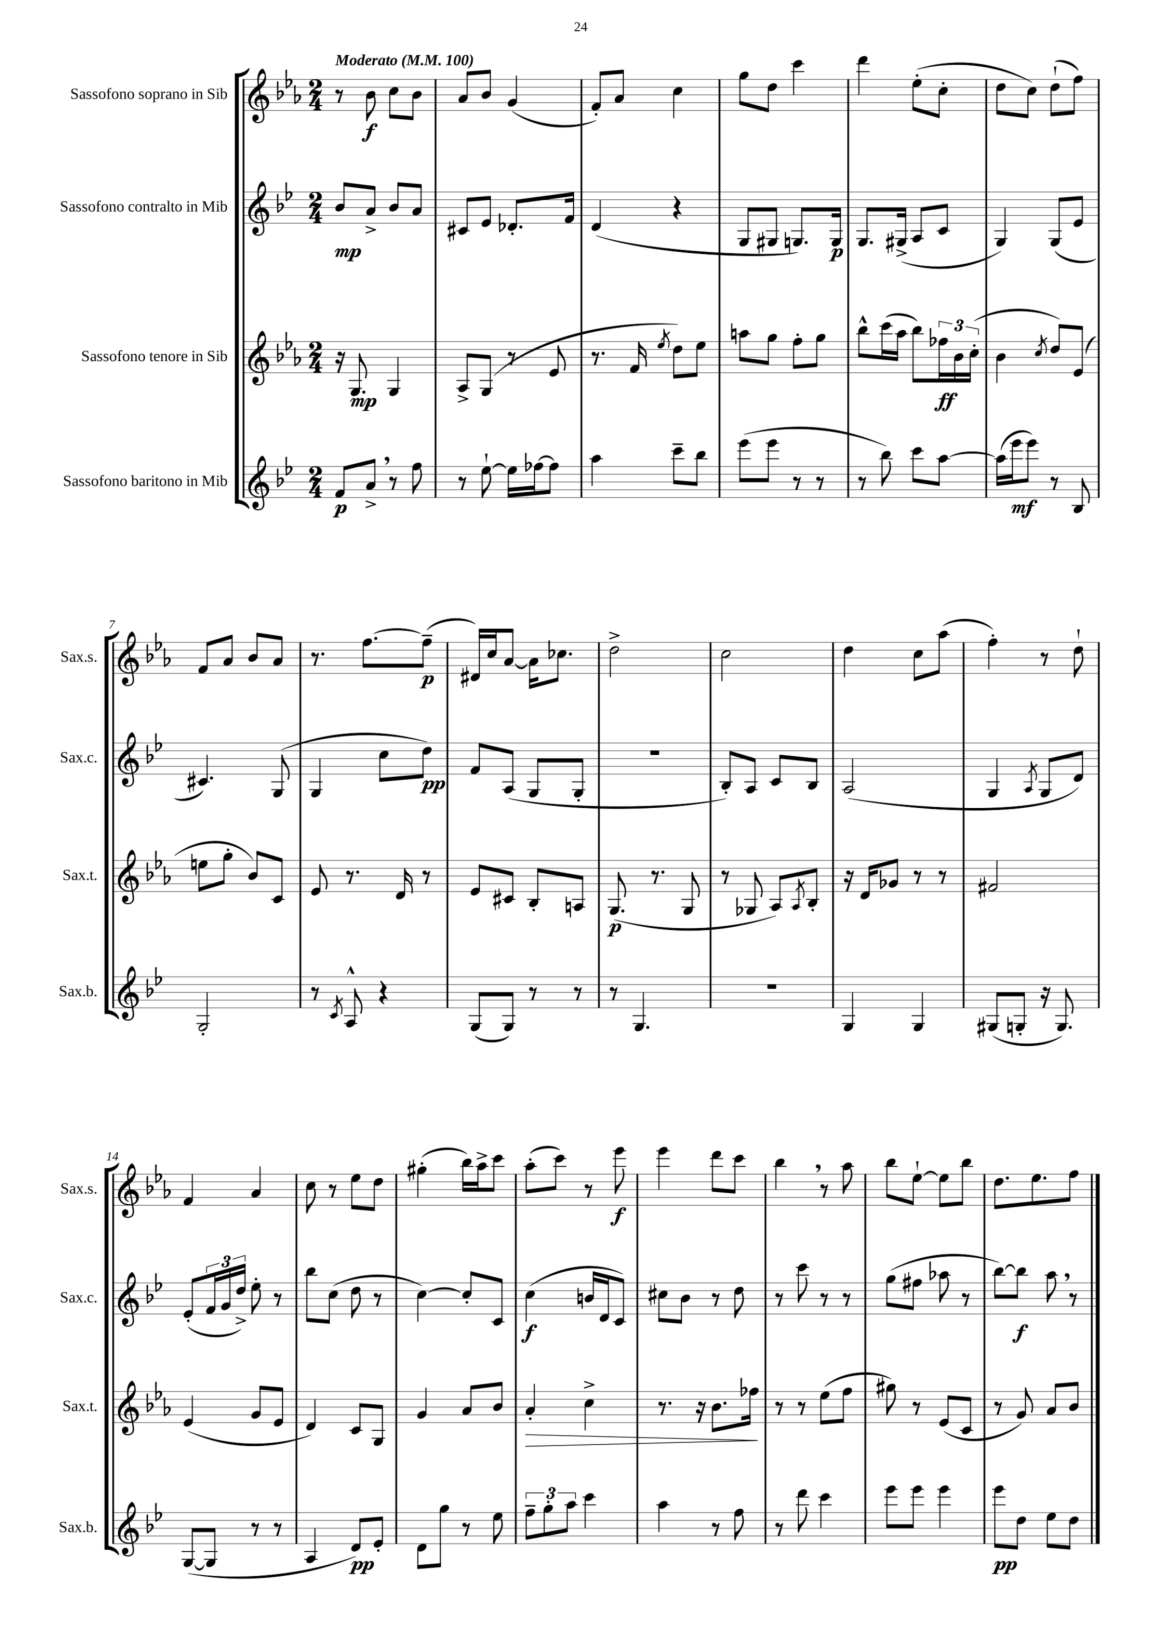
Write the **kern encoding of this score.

**kern	**kern	**kern	**kern
*staff4	*staff3	*staff2	*staff1
*clefG2	*clefG2	*clefG2	*clefG2
*k[b-e-]	*k[b-e-a-]	*k[b-e-]	*k[b-e-a-]
*M2/4	*M2/4	*M2/4	*M2/4
*MM100	*MM100	*MM100	*MM100
8f	16r	8b-	8r
.	8.G	.	.
8a^	.	8a^	8b-
8r	4G	8b-	8cc
8ff	.	8a	8b-
=	=	=	=
8r	8A-^	8c#	8a-
[8ee-`	(8G	8e-	8b-
16ee-]	8r	8.d-'	(4g
[16ff-	.	.	.
8ff-]	8e-	.	.
.	.	16f	.
=	=	=	=
4aa	8.r	(4d	8f')
.	.	.	8a-
.	16f	.	.
.	8qee-	.	.
8ccc~	8dd)	4r	4cc
8bb-	8ee-	.	.
=	=	=	=
(8eee-	8aa	8G	8gg
8eee-	8gg	8G#	8dd
8r	8ff'	8.G)	4ccc
8r	8gg	.	.
.	.	16G	.
=	=	=	=
8r	8bb-^^	8.G	4ddd
8bb-)	(16ccc	.	.
.	16aa-	(16G#^	.
8ccc	8bb-)	8A	(8ee-'
[8aa	24ff-	8c	8cc'
.	24b-	.	.
.	(24cc'	.	.
=	=	=	=
(16aa]	4b-	4G)	8dd
16eee-	.	.	.
8eee-)	.	.	8cc)
.	8qcc	.	.
8r	8dd)	(8G	(8dd`
8B-	(8e-	8e-	8ff)
=	=	=	=
2G'	8ee	4.c#)	8f
.	8gg'	.	8a-
.	8b-)	.	8b-
.	8c	(8G	8a-
=	=	=	=
8r	8e-	4G	8.r
8qc	.	.	.
8A^^	8.r	.	.
.	.	.	[8.ff
4r	.	8cc	.
.	16d	.	.
.	8r	8dd)	(8ff~]
=	=	=	=
(8G	8e-	8f	16d#)
.	.	.	16cc
8G)	8c#	(8A	[8a-
8r	8B-'	8G	16a-]
.	.	.	8.cc-
8r	8A	8G'	.
=	=	=	=
8r	(8.G	2r	2dd^
4.G	.	.	.
.	8.r	.	.
.	8G	.	.
=	=	=	=
2r	8r	8B-')	2cc
.	8G-	8A	.
.	8A-)	8c	.
.	8qA-	.	.
.	8B-'	8B-	.
=	=	=	=
4G	16r	(2A	4dd
.	16d	.	.
.	8g-	.	.
4G	8r	.	8cc
.	8r	.	(8aa-
=	=	=	=
(8G#	2f#	4G	4ff')
8G'	.	.	.
.	.	8qA	.
16r	.	8G	8r
8.G)	.	.	.
.	.	8d)	8dd`
=	=	=	=
([8G	(4e-	(8e-'	4f
8G]	.	24f	.
.	.	24g	.
.	.	24dd^)	.
8r	8g	8ee-'	4a-
8r	8e-	8r	.
=	=	=	=
4A	4d)	8bb-	8cc
.	.	(8cc	8r
8d)	8c	8dd	8ee-
8e-'	8G	8r	8dd
=	=	=	=
8d	4g	[4cc)	(4gg#'
8gg	.	.	.
8r	8a-	8cc']	16bb-)
.	.	.	16aa-^
8ee-	8b-	8c	8ccc
=	=	=	=
12ff~	4a-'	(4cc	(8aa-'
12gg'	.	.	.
.	.	.	8ccc)
12aa	.	.	.
4ccc	4cc^	16b	8r
.	.	16d	.
.	.	8c)	8eee-
=	=	=	=
4aa	8.r	8cc#	4eee-
.	.	8b-	.
.	16r	.	.
8r	8.b-	8r	8ddd
8ff	.	8dd	8ccc
.	16ff-	.	.
=	=	=	=
8r	8r	8r	4bb-
8ddd	8r	8ccc	.
4ccc	(8ee-	8r	8r
.	8ff	8r	8aa-
=	=	=	=
8eee-	8gg#)	(8gg	8bb-
8eee-	8r	8ff#	[8ee-`
4eee-	(8e-	8aa-	8ee-]
.	8c	8r	8bb-
=	=	=	=
8eee-	8r	[8bb-)	8.dd
8dd	8g)	8bb-]	.
.	.	.	8.ee-
8ee-	8a-	8aa	.
8dd	8b-	8r	8ff
==	==	==	==
*-	*-	*-	*-
